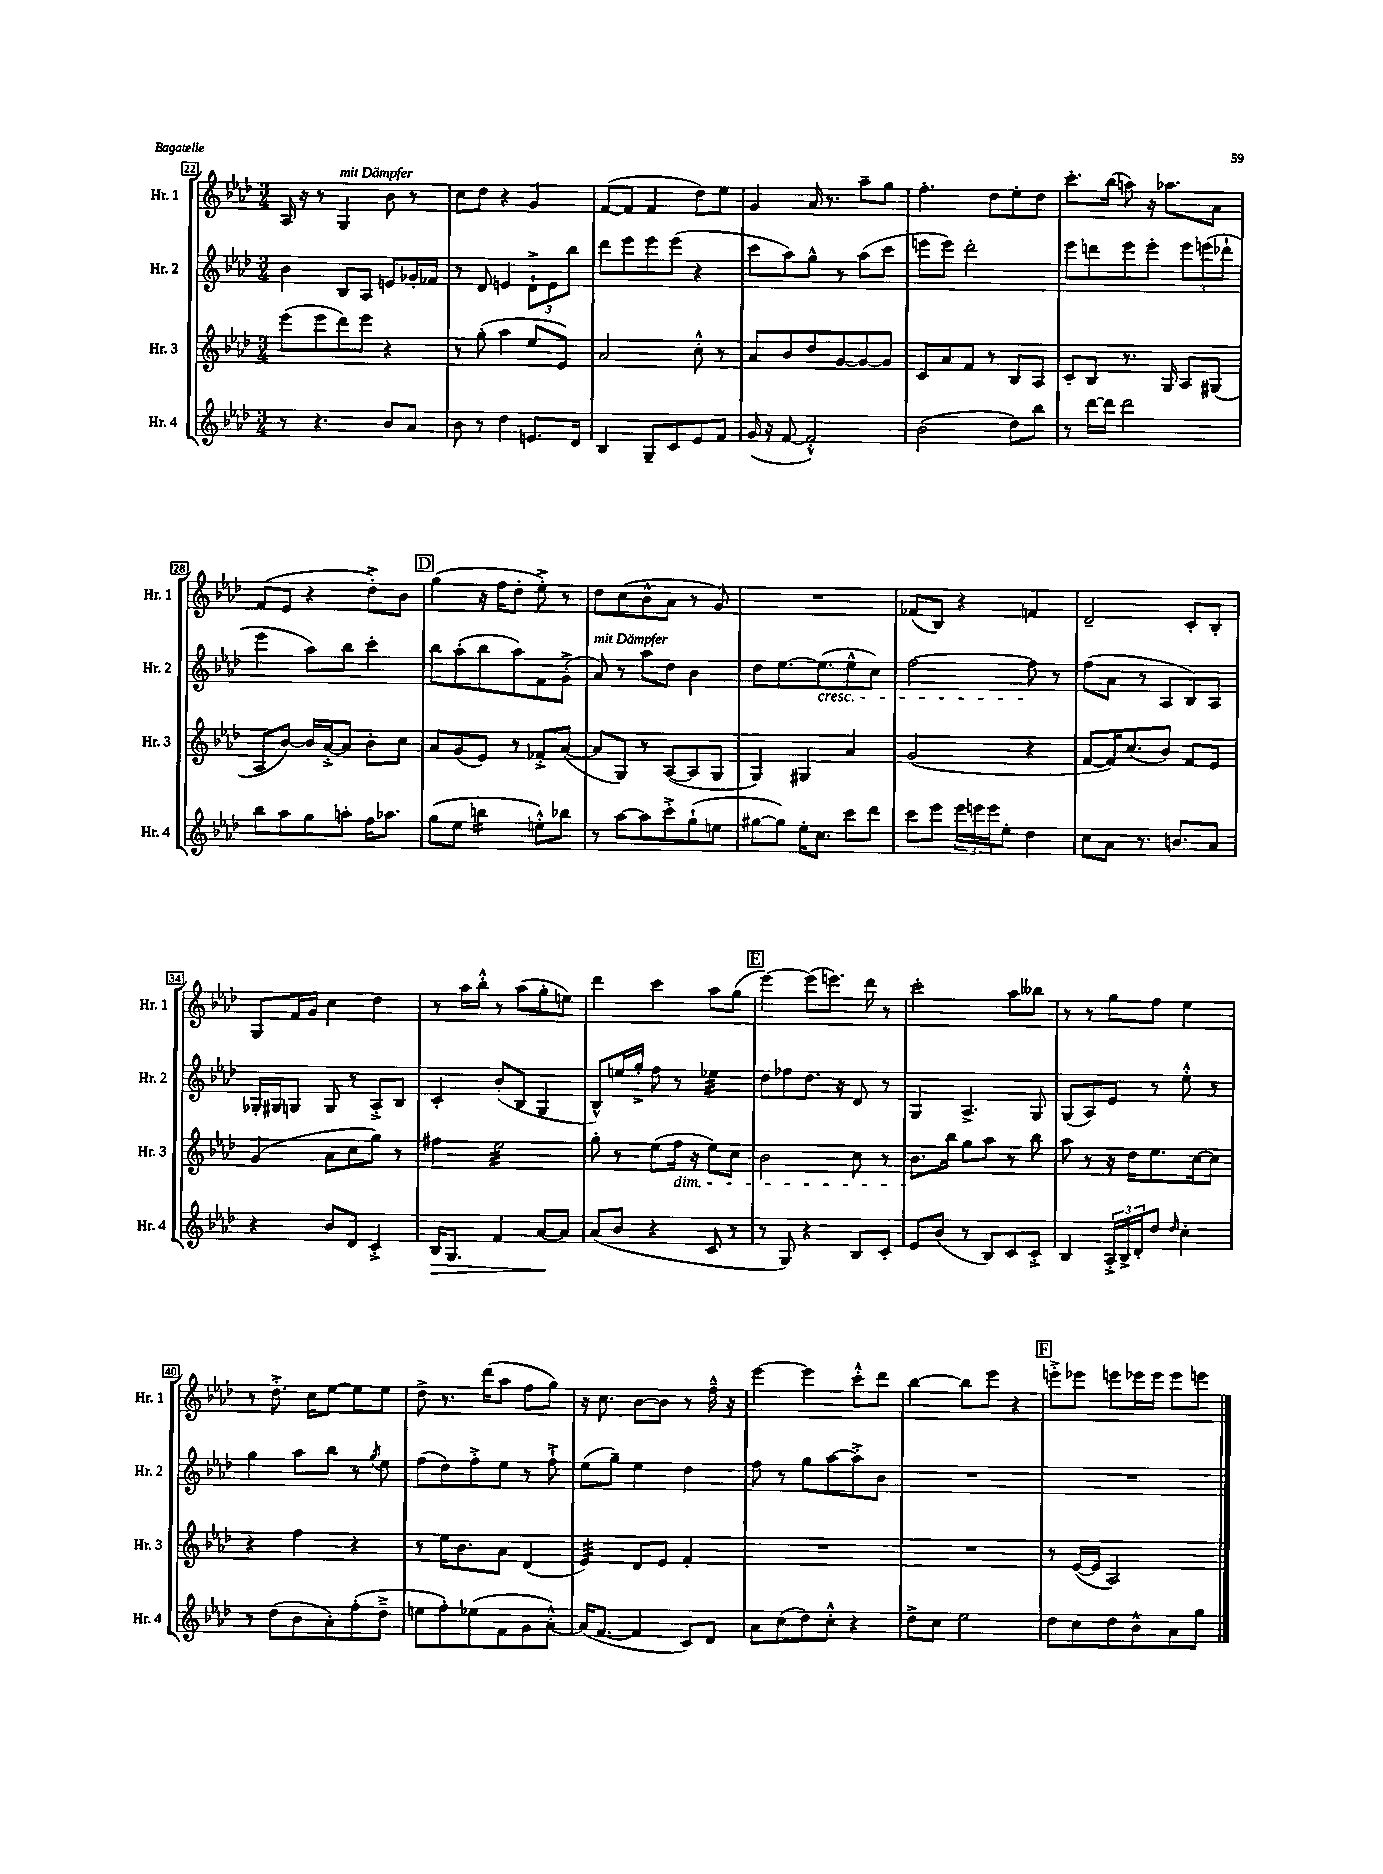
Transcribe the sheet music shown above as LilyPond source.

<<
\new StaffGroup <<
\new Staff = "s0" \with { instrumentName = "Hr. 1" shortInstrumentName = "Hr. 1" } {
    \clef treble \key aes \major \numericTimeSignature \time 3/4
    aes16 r16 r8 g4^\markup { \italic "mit Dämpfer" } bes'8 r8 |
    c''8 des''8 r4 g'4 |
    f'8~( f'8 f'4 des''8) ees''8 |
    g'4 aes'16 r8. aes''8-- g''8 |
    f''4.-. des''8 ees''8-. des''8 |
    c'''8.-. bes''16( a''8) r16 aes''8. aes'8 |
    f'8( ees'8 r4 des''8-.->) bes'8 |
    \mark \markup { \box "D" } g''4( r16 f''16 des''8-. ees''8-.->) r8 |
    des''8 c''8( bes'8-^ aes'8 r8 g'8) |
    R2. |
    fes'8( bes8) r4 f'4 |
    des'2-- c'8-. bes8-. |
    g8 f'16 g'16 c''4 des''4 |
    r8 aes''16 bes''16-.-^ r8 aes''8( g''8-. e''8) |
    des'''4 c'''4 aes''8 g''8( |
    \mark \markup { \box "E" } ees'''4~) ees'''8( e'''8.) des'''16 r8 |
    c'''2-. aes''8 beses''8 |
    r8 r8 g''8 f''8 ees''4 |
    r8 des''8.-.-> c''16 ees''8~ ees''8 ees''8 |
    des''8-> r8. des'''16( aes''8 f''8 g''8) |
    r16 c''8. bes'8~ bes'8 r8 f''16---^ r16 |
    ees'''4~ ees'''4 c'''8-.-^ des'''8 |
    bes''4~ bes''8 ees'''8 r4 |
    \mark \markup { \box "F" } e'''8-.-> ees'''8 e'''8 ees'''16 ees'''16 ees'''8 e'''8 \bar "|." |
}
\new Staff = "s1" \with { instrumentName = "Hr. 2" shortInstrumentName = "Hr. 2" } {
    \clef treble \key aes \major \numericTimeSignature \time 3/4
    bes'4 bes8 aes8 e'8 ges'16-. fes'16 |
    r8 des'8 e'4 \tuplet 3/2 { des'8-!-> e'8 bes''8 } |
    des'''8 ees'''8 ees'''8 ees'''8( r4 |
    c'''8 aes''8) g''8-^ r8 aes''8( c'''8 |
    e'''8 e'''8) des'''2-. |
    ees'''8 d'''8 ees'''8 ees'''8-. \tuplet 3/2 { ees'''8 e'''8( des'''8-! } |
    ees'''4 aes''8) bes''8 c'''4-. |
    \mark \markup { \box "D" } bes''8 aes''8-.( bes''8 aes''8) f'8 g'8-.->( |
    aes'8^\markup { \italic "mit Dämpfer" }) r8 aes''8 des''8 bes'4 |
    des''8 ees''8.~ ees''8.\cresc( ees''8-^ c''8) |
    f''2~ f''8\! r8 |
    f''8( aes'8 r8 aes8 bes8) aes8 |
    ges16-. gis16 g8 g8 r8 aes8-.-> bes8 |
    c'4-. bes'8-.( bes8 g4 |
    bes8-^) e''16 g''16-.-> f''8 r8 ees''4:32 |
    \mark \markup { \box "E" } des''8 fes''8 des''8. r16 des'8 r8 |
    g4 aes4.-> g8 |
    g8( aes8) ees'8 r8 ees''8-.-^ r8 |
    g''4 aes''8 bes''8 r8 \acciaccatura { g''8 } ees''8 |
    f''8( des''8) f''8-.-> ees''8 r8 f''8-!-> |
    ees''8( g''8--) ees''4 des''4 |
    f''8 r8 g''8 aes''8~ aes''8-.-> bes'8 |
    R2. |
    \mark \markup { \box "F" } R2. \bar "|." |
}
\new Staff = "s2" \with { instrumentName = "Hr. 3" shortInstrumentName = "Hr. 3" } {
    \clef treble \key aes \major \numericTimeSignature \time 3/4
    ees'''8( ees'''8 des'''8) ees'''8 r4 |
    r8 g''8-.( aes''4 ees''8 ees'8) |
    aes'2 c''8-.-^ r8 |
    aes'8 bes'8 des''8 g'8~ g'8~ g'8 |
    c'8 aes'8 f'8 r8 bes8 aes8 |
    c'8-. bes8 r8. g16 aes8 gis8( |
    aes8 bes'8~) bes'16 aes'16~-.-> aes'8 bes'8-. c''8 |
    \mark \markup { \box "D" } aes'8 g'8( ees'8) r8 fes'8-.-> aes'8~( |
    aes'8 g8) r8 aes8~( aes8 g8 |
    g4) gis4 aes'4 |
    g'2( r4 |
    f'8~ f'16) c''8.( bes'8) f'8 ees'8 |
    g'4( aes'8 c''8 g''8) r8 |
    fis''4 ees''2:32 |
    g''8-. r8 ees''8( f''16\dim r16 ees''8) c''8 |
    \mark \markup { \box "E" } bes'2 c''8 r8 |
    bes'8.\! bes''16 g''8 aes''8 r8 bes''8 |
    aes''8 r8 r16 des''16 ees''8. c''16~ c''8 |
    r4 f''4 r4 |
    r8 ees''16 bes'8. aes'8 des'4( |
    ees'4:32) des'8 ees'8 f'4-. |
    R2. |
    R2. |
    \mark \markup { \box "F" } r8 ees'16~( ees'16 aes2) \bar "|." |
}
\new Staff = "s3" \with { instrumentName = "Hr. 4" shortInstrumentName = "Hr. 4" } {
    \clef treble \key aes \major \numericTimeSignature \time 3/4
    r8 r4. bes'8 aes'8 |
    bes'8 r8 des''4 e'8. des'16 |
    bes4 g8-- c'8 ees'8 f'8 |
    g'16( r16 f'8~ f'2-.-^) |
    bes'2( des''8) bes''8 |
    r8 des'''16~ des'''16 des'''2 |
    bes''8 aes''8 g''8 a''8-. f''16 aes''8. |
    \mark \markup { \box "D" } g''8( ees''8 b''4:16 e''8-.-^) bes''8 |
    r8 aes''8~ aes''8 c'''8-.-> g''8-!( e''8 |
    gis''8~ gis''8) ees''16-. c''8. c'''8 des'''8 |
    c'''8 ees'''8 \tuplet 3/2 { ees'''16 e'''16 e'''16 } ees''8-. des''4 |
    c''8 aes'8 r8. b'8. aes'8 |
    r4 bes'8 des'8 c'4-.-> |
    bes16\> g8. f'4 aes'8~\! aes'8 |
    aes'8( bes'8 r4 c'8 r8 |
    \mark \markup { \box "E" } r8 g8) r4 bes8 c'8-. |
    ees'8 bes'8( r8 bes8) c'8 c'8-.-> |
    bes4 \tuplet 3/2 { aes16-.-> bes16-> des'16-. } des''8 \grace { des''16 } c''4-. |
    r8 des''8( bes'8 aes'8-.) f''8-.( des''8---> |
    e''8 f''8-.) ees''8( f'8 g'8 aes'8~-.-^) |
    aes'16( f'8.~ f'4 c'8) des'8 |
    aes'8 c''8( des''8) c''8-.-^ r4 |
    des''8-> c''8 ees''2 |
    \mark \markup { \box "F" } des''8 c''8 des''8 bes'8-^ aes'8 g''8 \bar "|." |
}
>>
>>
\layout { \context { \Score currentBarNumber = #22 \override BarNumber.stencil = #(make-stencil-boxer 0.1 0.3 ly:text-interface::print) } }
